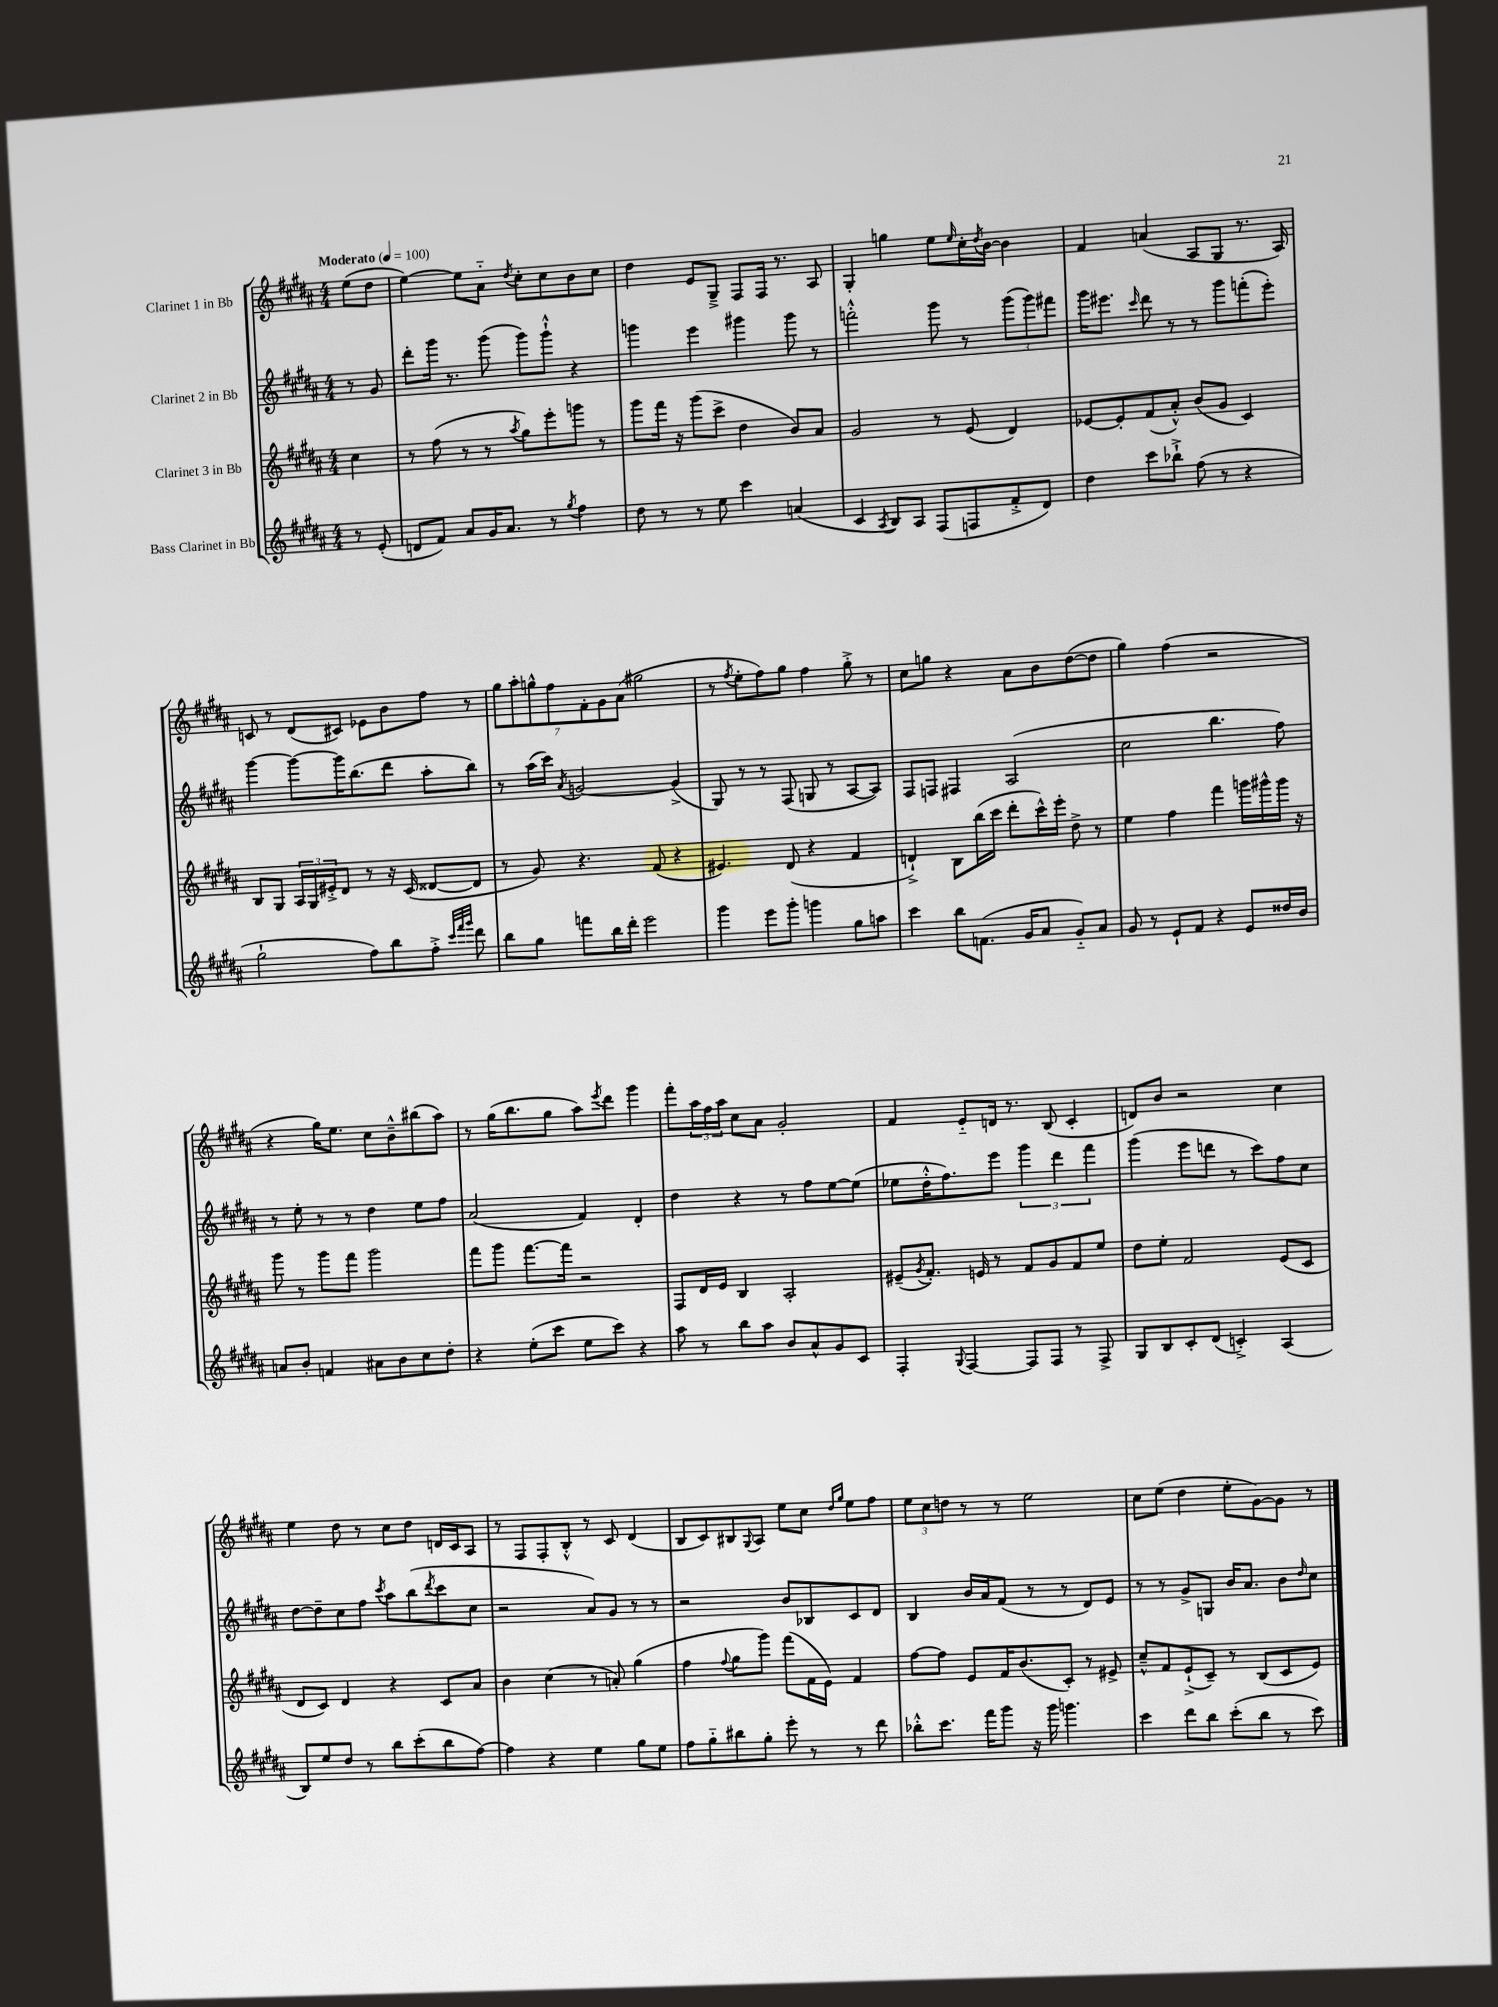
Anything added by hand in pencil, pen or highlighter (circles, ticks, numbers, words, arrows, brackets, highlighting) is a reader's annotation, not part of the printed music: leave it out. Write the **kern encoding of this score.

**kern	**kern	**kern	**kern
*staff4	*staff3	*staff2	*staff1
*clefG2	*clefG2	*clefG2	*clefG2
*k[f#c#g#d#a#]	*k[f#c#g#d#a#]	*k[f#c#g#d#a#]	*k[f#c#g#d#a#]
*M4/4	*M4/4	*M4/4	*M4/4
*MM100	*MM100	*MM100	*MM100
8r	4cc#\	8r	(8ee\L
(8e'/	.	8g#/	8dd#\J
=	=	=	=
8d/L	8r	8ddd#'\L	[4ee\)
8f#/J)	(8ff#\	16ggg#\Jk	.
.	.	8.r	.
8a#/L	8r	.	8ee\]L
16g#/K	8r	(8ggg#\	8a#'~\J
8.a#/J	.	.	.
.	8qaa#/	.	8qdd#/
.	8gg#\L)	8ggg#\L)	8cc#'\L
8r	8eee'\	8ggg#`^^\J	8cc#\
8qgg#/	.	.	.
4ff#\	8ggg\J	4r	8b\
.	8r	.	8cc#\J
=	=	=	=
8dd#\	8ggg#\L	4ggg\	4dd#\
8r	16fff#\Jk	.	.
.	16r	.	.
8r	(8ggg#\L	4eee\	8e/L
8ee\	8ccc#^\J	.	8G#~^/J
4ccc#\	4dd#\	4ggg#\	8F#/L
.	.	.	16F#/Jk
.	.	.	8.r
(4a/	8b/L)	8ggg#\	.
.	8a#/J	8r	8A#/
=	=	=	=
4c#/	2g#/	2fff'^^\	4G#'/
8qA#/	.	.	.
8B/L)	.	.	4gg\
8A#/J	.	.	.
(8F#/L	8r	8ggg#\	8ee\L
.	.	.	16qqee/
8F/	(8e/	8r	16cc#'\L
.	.	.	8qdd#/
.	.	.	[16b\JJ
8f#'^/	4d#/)	(12ggg#\L	4b\]
.	.	12ggg#\)	.
8d#/J)	.	.	.
.	.	12fff#\J	.
=	=	=	=
4dd#\	[8e-/L	16ggg#\LK	4f#/
.	.	8.eee#\J	.
.	8e-'/]	.	.
.	.	16qqccc#/	.
8ccc#\L	(8f#/	8ddd#\	(4a/
8bb-`^\J	8a#'^^/J)	8r	.
(8ff#\	(8b/L	8r	8A#/L
8r	8g#/J	8ggg#\L	8G#/J
4r	4c#/)	(8fff'\	8.r
.	.	8eee#'\J)	.
.	.	.	16A#/)
=	=	=	=
2gg#`\	8B/L	[4ggg#\	8c/
.	8G#/J	.	8r
.	24A#/LL	8ggg#\_L	(8d#/L
.	24G#/	.	.
.	24e#'^/J	.	.
.	8d#/J	16ggg#\]K	8c#/J)
.	.	(8.bb\	.
8ff#\L)	8r	.	8e-\L
8bb\	16r	8ddd#\J	8b\
.	(16c#/	.	.
8ff#'^\J	[8d##/L	8aa#'\L	8ff#\J
32qqccc#/LLL	.	.	.
32qqfff#/	.	.	.
32qqggg#/JJJ	.	.	.
8ddd#\	8d##/]J	8bb\J)	8r
=	=	=	=
8bb\L	8r	8r	14gg#\L
.	.	.	14aa#'\
8gg#\J	8g#/)	(16aa#\LL	.
.	.	.	14gg^^\
.	.	16ccc#\JJ)	.
.	.	.	14ff#\
.	.	8qa#/	.
8fff\L	4.r	[2g/	.
.	.	.	14f#'\
.	.	.	14g#\
16bb\L	.	.	.
.	.	.	(14a#\J
16ddd#'\JJ	.	.	.
2eee\	.	.	2gg#\
.	(8f#/	.	.
.	4r	(4g^/]	.
=	=	=	=
4ggg#\	4.e#/)	8G#/)	8r
.	.	.	8qff#/
.	.	8r	8ee'\L
8eee\L	.	8r	8ff#\)
8ggg#'\J	(8d#/	(8F#/	8gg#\J
4ggg\	4r	8G/	4ff#\
.	.	8r	.
8gg#\L	4f#/	[8A#/L	8gg#'^\
8aa\J	.	8A#/]J)	8r
=	=	=	=
4ccc#\	4d`^/)	8F#/L	8cc#\L
.	.	8F/J	8gg\J
8bb\L	8B\L	4F#/	4r
(8.f\J	(16bb\L	.	.
.	16ccc#\JJ	.	.
.	8ddd#'\L	(2A#/	8a#\L
16g#/LK	.	.	.
8a#/J	16ccc#^^\L)	.	8b\
.	16eee'\JJ	.	.
8g#'~/L)	8dd#^\	.	([8dd#\
8a#/J	8r	.	8dd#\]J
=	=	=	=
8g#/	4ee\	2cc#\	4gg#\)
8r	.	.	.
8e`/L	4ff#\	.	(4ff#\
8f#/J	.	.	.
4r	4fff#\	4.bb\	2r
8e/L	16ggg\LL	.	.
.	16ggg#^^\	.	.
16dd##/L	16ggg#\JJ	8ff#\)	.
16b/JJ	16r	.	.
=	=	=	=
8a/L	8ggg#\	8r	4r
8b'/J	8r	8ee'\	.
4f/	8ggg#\L	8r	16gg#\LK)
.	.	.	8.ee\J
.	8fff#\J	8r	.
8a#\L	2ggg#\	4dd#\	8cc#\L
8b\	.	.	8b~^^\
8cc#\	.	8ee\L	(8bb#\
8dd#'\J	.	8ff#\J	8aa#\J)
=	=	=	=
4r	8fff#\L	(2a#/	8r
.	8ggg#\J	.	(16gg#\LK
.	.	.	8.bb\
(8ee'\L	[8.fff#\L	.	.
8ccc#\J	.	.	8gg#\J
.	16fff#\]Jk	.	.
8ee\L	2r	4f#/)	8aa#\L)
.	.	.	8qeee/
8ccc#\J)	.	.	8ddd#\J
4r	.	4d#'/	4ggg#\
=	=	=	=
8aa#\	8F#/L	4dd#\	8fff#'\L
8r	16d#/L	.	24aa#\L
.	.	.	24ff#\
.	16e/JJ	.	.
.	.	.	24aa#\JJ
8bb\L	4B/	4r	8cc#\L
8aa#\J	.	.	8a#\J
8b/L	2A#'/	8r	2g#'/
8a#^^/	.	8ff#\L	.
8g#/	.	[8ee\	.
8c#/J	.	(8ee\]J	.
=	=	=	=
4F#'/	(8e#~/L	8ee-\L	4f#/
.	8qg#/	.	.
.	8.f#'/J)	16dd#'^^\K	.
.	.	8.ff#\)	.
8qqG#/	.	.	.
[4F#/	.	.	8e'~/L
.	16e/	.	.
.	8r	8eee\J	16d/Jk
.	.	.	8.r
8F#/]L	8f#/L	6ggg#\	.
8F#/J	8g#/	.	(8B/
.	.	6ddd#\	.
8r	8f#/	.	4c#'/
.	.	6fff#\	.
8F#^/	8ee/J	.	.
=	=	=	=
8G#/L	8dd#\L	(4ggg#\	8d/L)
8B/	8ee'\J	.	8b/J
8c#'/	2f#/	8eee\L	2r
(8d#/J	.	8ddd\J	.
4c'^/)	.	8r	.
.	.	8ccc#\L)	.
(4A#/	(8e/L	8ff#\	4cc#\
.	8c#/J	8cc#\J	.
=	=	=	=
8B/L)	8d#/L	[8dd#\L	4ee\
8ee/	8c#/J)	8dd#~\]	.
8dd#/J	4d#/	8cc#\	8dd#\
8r	.	8ff#\J	8r
.	.	8qccc#/	.
8bb\L	4r	8aa#\L	8cc#\L
(8ccc#'\	.	(8bb\	8dd#\J
.	.	8qddd#/	.
8bb\	8c#/L	8ccc#\	16d/LL
.	.	.	16c#/J
[8ff#\J)	8a#/J	8cc#\J	8A#/J
=	=	=	=
4ff#\]	4b\	2r	8r
.	.	.	8F#/L
4r	(4cc#\	.	8F#'/
.	.	.	8B'^^/J
4ee\	8r	8a#/L)	8r
.	8a'/)	8g#/J	8c#/
8gg#\L	(4gg#\	8r	(4d#/
8ee\J	.	8r	.
=	=	=	=
8ff#\L	4ff#\	2r	8B/L
8gg#'~\	.	.	8c#/)
.	8qqff#/	.	.
8bb#\	8gg#\L	.	8B#/
.	.	.	8qqG#/
8gg#'\J	8ggg#\J)	.	8A#/J
8eee'\	(8fff#\L	8b/L	8ee\L
8r	16f#\L	8B-/	8cc#\J
.	16e\JJ)	.	.
.	.	.	16qqdd#/LL
.	.	.	16qqgg#/JJ
8r	4f#/	8c#/	8ee\L
8ddd#\	.	8d#/J	8ff#\J
=	=	=	=
8bb-'^^\L	[8ff#\L	4B/	12ee\L
.	.	.	12cc#\
8.ccc#\J	8ff#\]J	.	.
.	.	.	12dd\J
.	8e/L	16b/LL	8r
16fff#\LK	.	16a#/J	.
8ggg#\J	16f#/K	(8f#/J	8r
.	(8.b/	.	.
16r	.	8r	2ee\
16ggg#\	.	.	.
4.ggg\	8c#'/J)	8r	.
.	8r	8d#/L)	.
.	8e#^/	8e/J	.
=	=	=	=
4ccc#\	8cc#~^^/L	8r	8cc#\L
.	8f#/	8r	(8ee\J
8ddd#\L	(8e`^/	8g#^/L	4dd#\
8bb\J	8c#~/J)	8G/J	.
(8ccc#'\L	8r	16b/LK	8ee'\L
.	.	8.a#/J	.
8bb\J	(8B/L	.	[8g#\)
8r	8c#/	8b\L	8g#\]J
.	.	16qqdd#/	.
8ccc#\)	8e/J)	8cc#\J	8r
==	==	==	==
*-	*-	*-	*-
